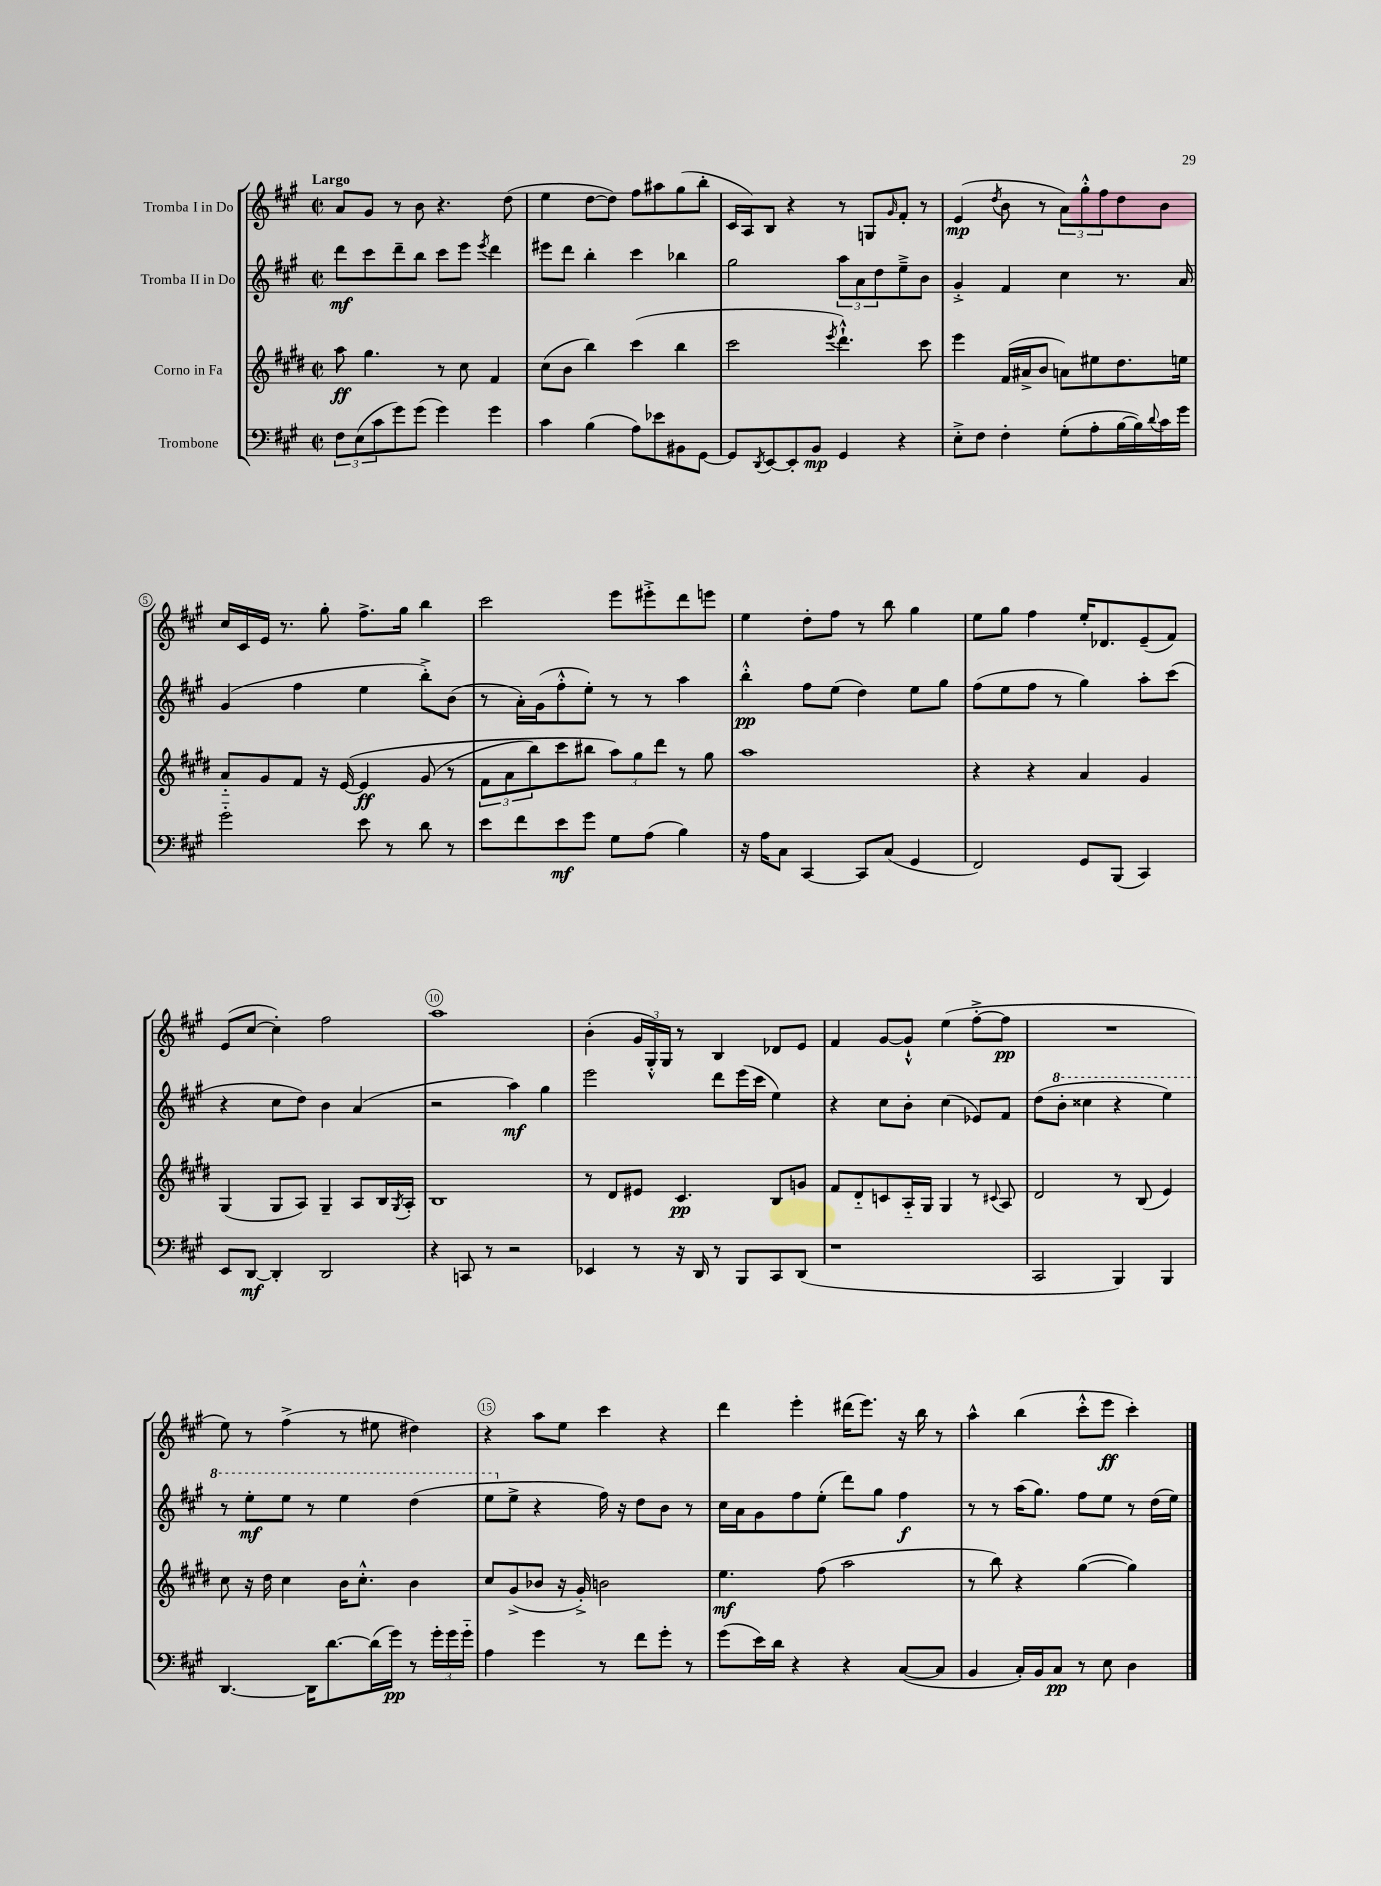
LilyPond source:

<<
\new StaffGroup <<
\new Staff = "s0" \with { instrumentName = "Tromba I in Do" } {
    \clef treble \key a \major \defaultTimeSignature \time 2/2 \tempo "Largo"
    a'8 gis'8 r8 b'8 r4. d''8( |
    e''4 d''8~ d''8) fis''8 ais''8 gis''8( b''8-. |
    cis'16 a16) b8 r4 r8 g8 \grace { gis'16 } fis'8-. r8 |
    e'4\mp( \acciaccatura { d''8 } b'8 r8 \tuplet 3/2 { a'8) gis''8-.-^ fis''8 } d''8 b'8 |
    cis''16 cis'16 e'16 r8. gis''8-. fis''8.-> gis''16 b''4 |
    cis'''2 e'''8 eis'''8-.-> d'''8 e'''8 |
    e''4 d''8-. fis''8 r8 b''8 gis''4 |
    e''8 gis''8 fis''4 e''16-. des'8. e'8--( fis'8) |
    e'8( cis''8~ cis''4-.) fis''2 |
    a''1 |
    b'4-.( \tuplet 3/2 { gis'16 gis16-.-^) gis16 } r8 b4 des'8 e'8 |
    fis'4 gis'8~ gis'8-!-^ e''4( fis''8~-.-> fis''8\pp |
    R1 |
    e''8) r8 fis''4->( r8 eis''8 dis''4) |
    r4 a''8 e''8 cis'''4 r4 |
    d'''4 e'''4-. dis'''16( e'''8.) r16 b''16 r8 |
    a''4-^ b''4( cis'''8-.-^ e'''8\ff cis'''4-.) \bar "|." |
}
\new Staff = "s1" \with { instrumentName = "Tromba II in Do" } {
    \clef treble \key a \major \defaultTimeSignature \time 2/2
    d'''8\mf cis'''8 d'''8-- b''8 cis'''8 e'''8 \acciaccatura { e'''8 } d'''4 |
    eis'''8 d'''8 b''4-. cis'''4 bes''4 |
    gis''2 \tuplet 3/2 { a''8 a'8 d''8 } e''8---> b'8 |
    gis'4-.-> fis'4 cis''4 r8. a'16 |
    gis'4( fis''4 e''4 b''8-.->) b'8( |
    r8 a'16-.) gis'16( fis''8-.-^ e''8-.) r8 r8 a''4 |
    b''4-.-^\pp fis''8 e''8( d''4) e''8 gis''8 |
    fis''8( e''8 fis''8 r8 gis''4) a''8-. cis'''8( |
    r4 cis''8 d''8) b'4 a'4( |
    r2 a''4\mf) gis''4 |
    e'''2 d'''8 e'''16( cis'''16 e''4) |
    r4 cis''8 b'8-. cis''4( ees'8) fis'8 |
    d''8( \ottava #1 b''8-. cisis'''4 r4 e'''4) |
    r8 e'''8-.\mf e'''8 r8 e'''4 d'''4( |
    e'''8 \ottava #0 e''8-> r4 fis''16) r16 d''8 b'8 r8 |
    cis''16 a'16 gis'8 fis''8 e''8-.( d'''8) gis''8 fis''4\f |
    r8 r8 a''16( gis''8.) fis''8 e''8 r8 d''16( e''16) \bar "|." |
}
\new Staff = "s2" \with { instrumentName = "Corno in Fa" } {
    \clef treble \key e \major \defaultTimeSignature \time 2/2
    a''8\ff gis''4. r8 cis''8 fis'4 |
    cis''8( b'8 b''4) cis'''4( b''4 |
    cis'''2 \acciaccatura { e'''8 } dis'''4.-!-^) cis'''8 |
    e'''4 fis'16( ais'16-> b'8 a'8) eis''8 dis''8. e''16 |
    a'8-_ gis'8 fis'8 r16 e'16~\( e'4\ff gis'8( r8 |
    \tuplet 3/2 { fis'8 a'8 b''8) } cis'''8 bis''8 \tuplet 3/2 { a''8\) gis''8 dis'''8 } r8 gis''8 |
    a''1 |
    r4 r4 a'4 gis'4 |
    gis4( gis8 a8) gis4-- a8 b16 \acciaccatura { gis8 } a16-. |
    b1 |
    r8 dis'8 eis'8 cis'4.\pp b8 g'8 |
    fis'8 dis'8-_ c'8 a16-_ gis16 gis4 r8 \appoggiatura { cis'8 } a8 |
    dis'2 r8 b8( e'4) |
    cis''8 r16 dis''16 cis''4 b'16 cis''8.-.-^ b'4 |
    cis''8 gis'8->( bes'8 r16 gis'16-.->) b'2 |
    e''4.\mf fis''8( a''2 |
    r8 b''8) r4 gis''4~( gis''4) \bar "|." |
}
\new Staff = "s3" \with { instrumentName = "Trombone" } {
    \clef bass \key a \major \defaultTimeSignature \time 2/2
    \tuplet 3/2 { fis8 e8( cis'8 } gis'8) gis'8( gis'4) gis'4 |
    cis'4 b4( a8) ees'8 bis,8 gis,8~ |
    gis,8 \acciaccatura { d,8 } e,8~ e,8-. b,8\mp gis,4 r4 |
    e8-.-> fis8 fis4-. gis8-.( a8-. b16~ b16) \appoggiatura { d'8 } cis'16 gis'16 |
    gis'2-_ e'8 r8 d'8 r8 |
    e'8 fis'8 e'8\mf gis'8 gis8 a8( b4) |
    r16 a16 cis8 cis,4~ cis,8 cis8( gis,4 |
    fis,2) gis,8 b,,8( cis,4) |
    e,8 d,8~\mf d,4-. d,2 |
    r4 c,8 r8 r2 |
    ees,4 r8 r16 d,16 r8 b,,8 cis,8 d,8( |
    r1 |
    cis,2 b,,4) b,,4 |
    d,4.~ d,16 d'8.~ d'16( gis'16\pp) r8 \tuplet 3/2 { gis'16-. gis'16 gis'16-_ } |
    a4 gis'4 r8 fis'8 gis'8-. r8 |
    gis'8( e'16) d'16 r4 r4 cis8~( cis8 |
    b,4 cis16-.) b,16 cis8\pp r8 e8 d4 \bar "|." |
}
>>
>>
\layout { \context { \Score \override BarNumber.break-visibility = ##(#f #t #t) barNumberVisibility = #(every-nth-bar-number-visible 5) \override BarNumber.stencil = #(make-stencil-circler 0.1 0.3 ly:text-interface::print) } }
